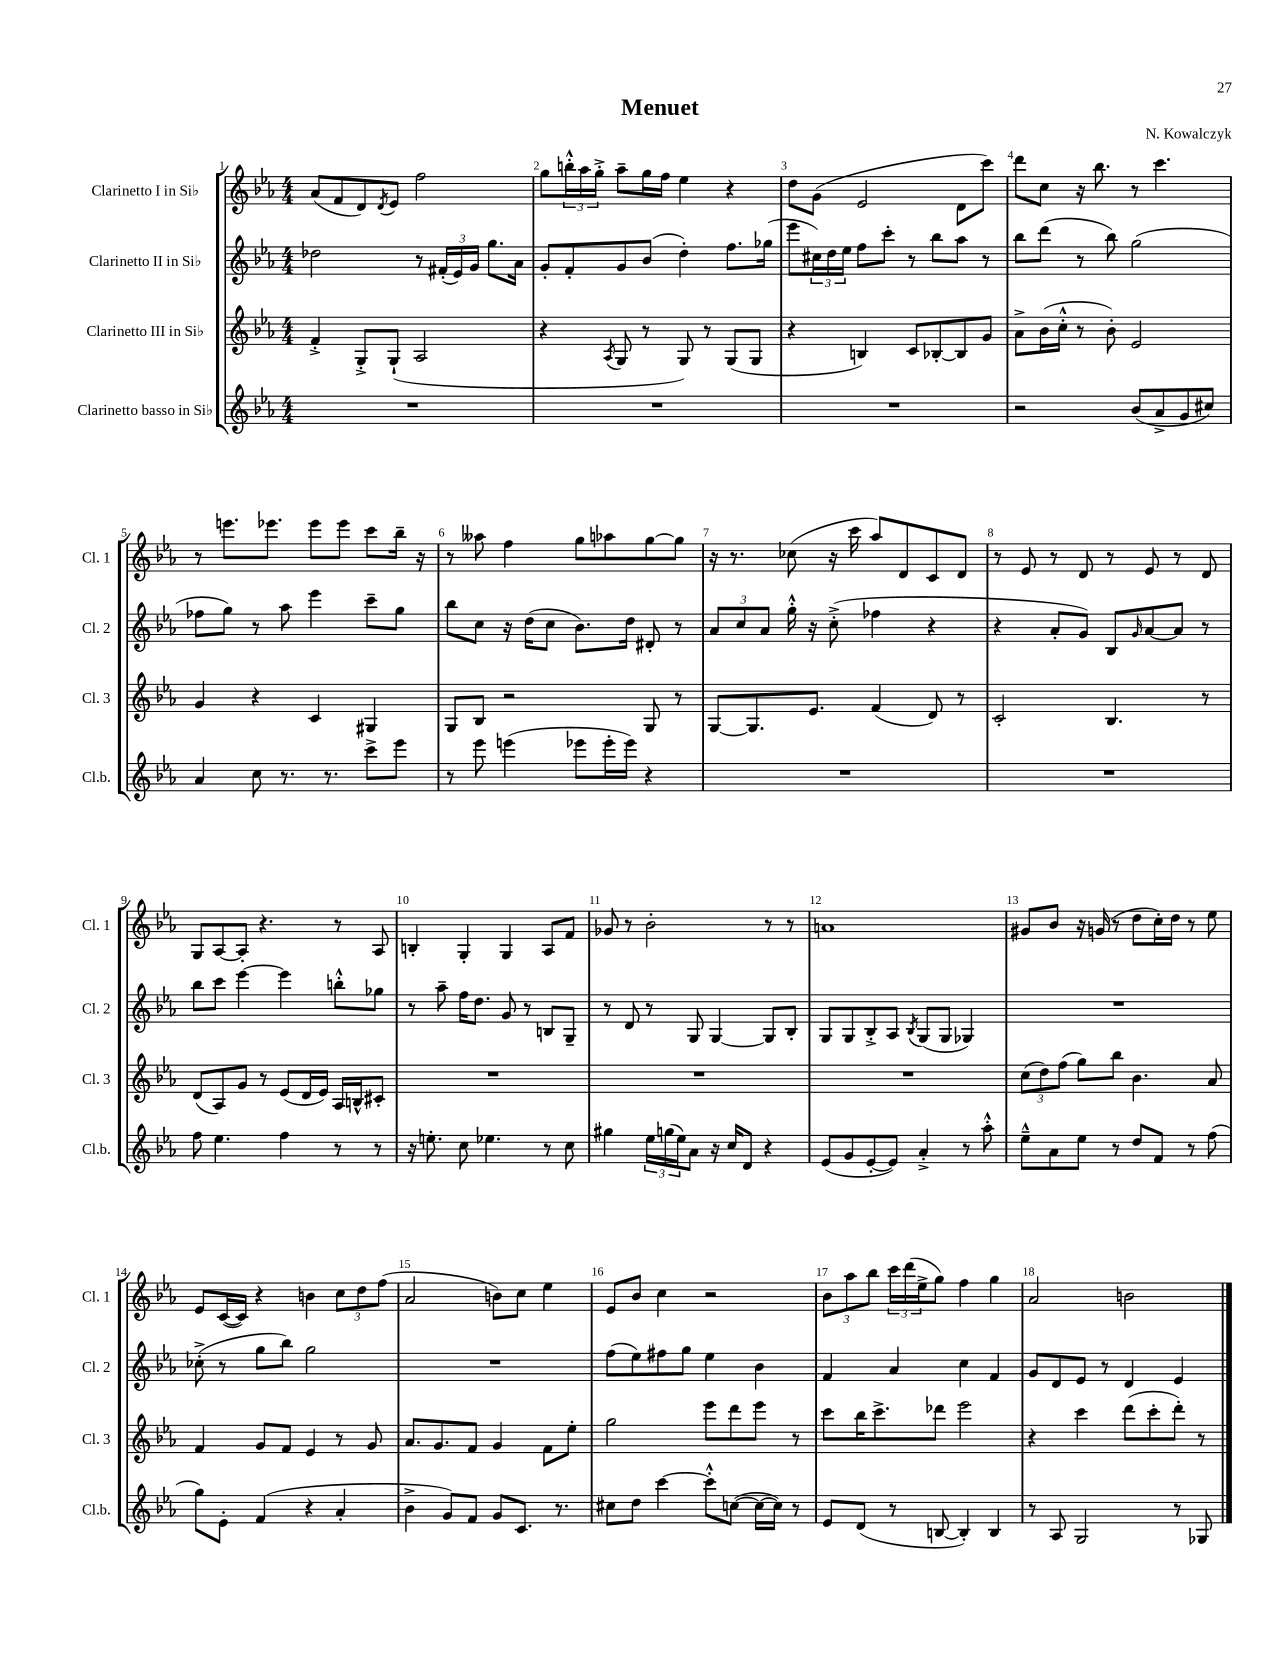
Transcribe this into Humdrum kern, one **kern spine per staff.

**kern	**kern	**kern	**kern
*part4	*part3	*part2	*part1
*staff4	*staff3	*staff2	*staff1
*I"Clarinetto basso in Si♭	*I"Clarinetto III in Si♭	*I"Clarinetto II in Si♭	*I"Clarinetto I in Si♭
*I'Cl.b.	*I'Cl. 3	*I'Cl. 2	*I'Cl. 1
*clefG2	*clefG2	*clefG2	*clefG2
*k[b-e-a-]	*k[b-e-a-]	*k[b-e-a-]	*k[b-e-a-]
*M4/4	*M4/4	*M4/4	*M4/4
=1	=1	=1	=1
1r	4f'^/	2dd-X\	(8a-/L
.	.	.	8f/
.	8G'^/L	.	8d/)
.	.	.	8qd/
.	(8G`/J	.	8e-/J
.	2A-/	8r	2ff\
.	.	(24f#X'/LL	.
.	.	24e-/)	.
.	.	24g/JJ	.
.	.	8.gg\L	.
.	.	16a-\Jk	.
=2	=2	=2	=2
1r	4r	8g'/L	8gg\L
.	.	8f'/	24bbn'^^\L
.	.	.	24aa-\
.	.	.	24gg'^\JJ
.	8qA-/	.	.
.	8G/	8g/	8aa-~\L
.	8r	(8b-/J	16gg\L
.	.	.	16ff\JJ
.	8G/)	4dd'\)	4ee-\
.	8r	.	.
.	(8G/L	8.ff\L	4r
.	8G/J	.	.
.	.	(16gg-X\Jk	.
=3	=3	=3	=3
1r	4r	8eee-\L	8dd\L
.	.	24cc#X\L)	(8g\J
.	.	24dd\	.
.	.	24ee-\JJ	.
.	4Bn/)	8ff\L	2e-/
.	.	8ccc'\J	.
.	8c/L	8r	.
.	[8B-X'/	8bb-\L	.
.	8B-/]	8aa-\J	8d\L
.	8g/J	8r	8ccc\J)
=4	=4	=4	=4
2r	8a-^\L	8bb-\L	8ddd\L
.	(16b-\L	(8ddd\J	8cc\J
.	16cc'^^\JJ	.	.
.	8r	8r	16r
.	.	.	8.bb-\
.	8b-'\)	8bb-\)	.
(8b-/L	2e-/	(2gg\	8r
8a-^/	.	.	4.ccc\
8g/	.	.	.
8cc#X/J)	.	.	.
!!LO:LB:g=z
=5	=5	=5	=5
4a-/	4g/	8ff-X\L	8r
.	.	8gg\J)	8.eeen\L
8cc\	4r	8r	.
.	.	.	8.eee-X\J
8.r	.	8aa-\	.
.	4c/	4eee-\	8eee-\L
8.r	.	.	.
.	.	.	8eee-\J
8ccc^\L	4G#X/	8ccc~\L	8ccc\L
8eee-\J	.	8gg\J	16bb-~\Jk
.	.	.	16r
=6	=6	=6	=6
8r	8G/L	8bb-\L	8r
8eee-\	8B-/J	8cc\J	8aa--X\
(4eeen\	2r	16r	4ff\
.	.	(16dd\KL	.
.	.	8cc\J	.
8eee-X\L	.	8.b-\L)	8gg\L
16eee-'\L	.	.	8aa-X\
16eee-\JJ)	.	16dd\Jk	.
4r	8G/	8d#X'/	[8gg\
.	8r	8r	8gg\J]
=7	=7	=7	=7
1r	[8G/L	12a-/L	16r
.	.	.	8.r
.	.	12cc/	.
.	8.G/]	.	.
.	.	12a-/J	.
.	.	16gg'^^\	(8cc-X\
.	8.e-/J	16r	.
.	.	(8cc'^\	16r
.	.	.	16ccc\
.	(4f/	4ff-X\	8aa-/L)
.	.	.	8d/
.	8d/)	4r	8c/
.	8r	.	8d/J
=8	=8	=8	=8
1r	2c'/	4r	8r
.	.	.	8e-/
.	.	8a-'/L	8r
.	.	8g/J)	8d/
.	4.B-/	8B-/L	8r
.	.	16qqg/	.
.	.	[8a-/	8e-/
.	.	8a-/J]	8r
.	8r	8r	8d/
!!LO:LB:g=z
=9	=9	=9	=9
8ff\	(8d/L	8bb-\L	8G/L
4.ee-\	8A-/)	8ccc\J	[8A-/
.	8g/J	[4eee-\	8A-'/J]
.	8r	.	4.r
4ff\	(8e-/L	4eee-\]	.
.	16d/L	.	.
.	16e-/JJ)	.	.
8r	16A-/LL	8bbn'^^\L	8r
.	16Bn^^/J	.	.
8r	8c#X'/J	8gg-X\J	8A-/
=10	=10	=10	=10
16r	1r	8r	4Bn'/
8.een'\	.	.	.
.	.	8aa-~\	.
8cc\	.	16ff\KL	4G'/
.	.	8.dd\J	.
4.ee-X\	.	.	.
.	.	8g/	4G/
.	.	8r	.
8r	.	8Bn/L	8A-/L
8cc\	.	8G~/J	8f/J
=11	=11	=11	=11
4gg#X\	1r	8r	8g-X/
.	.	8d/	8r
24ee-\LL	.	8r	2b-'\
(24ggn\	.	.	.
24ee-\J)	.	.	.
8a-\J	.	8G/	.
16r	.	[4G/	.
16cc/KL	.	.	.
8d/J	.	.	.
4r	.	8G/L]	8r
.	.	8B-'/J	8r
=12	=12	=12	=12
(8e-/L	1r	8G/L	1an
8g/	.	8G/	.
[8e-'/	.	8B-'^/	.
8e-/J])	.	8A-/J	.
.	.	8qB-/	.
4a-'^/	.	(8G/L	.
.	.	8G/J	.
8r	.	4G-X/)	.
8aa-'^^\	.	.	.
=13	=13	=13	=13
8ee-~^^\L	(12cc\L	1r	8g#X/L
.	12dd\)	.	.
8a-\	.	.	8b-/J
.	(12ff\J	.	.
8ee-\J	8gg\L)	.	16r
.	.	.	(16gn/
8r	8bb-\J	.	8r
8dd/L	4.b-\	.	8dd\L
8f/J	.	.	16cc'\L)
.	.	.	16dd\JJ
8r	.	.	8r
(8ff\	8a-/	.	8ee-\
!!LO:LB:g=z
=14	=14	=14	=14
8gg\L)	4f/	(8cc-X'^\	8e-/L
8e-'\J	.	8r	([16c/L
.	.	.	16c/JJ])
(4f/	8g/L	8gg\L	4r
.	8f/J	8bb-\J)	.
4r	4e-/	2gg\	4bn\
4a-'/	8r	.	12cc\L
.	.	.	12dd\
.	8g/	.	.
.	.	.	(12ff\J
=15	=15	=15	=15
4b-^\	8.a-/L	1r	2a-/
.	8.g/	.	.
8g/L)	.	.	.
8f/J	8f/J	.	.
8g/L	4g/	.	8bn\L)
8.c/J	.	.	8cc\J
.	8f\L	.	4ee-\
8.r	.	.	.
.	8ee-'\J	.	.
=16	=16	=16	=16
8cc#X\L	2gg\	(8ff\L	8e-/L
8dd\J	.	8ee-\)	8b-/J
[4ccc\	.	8ff#X\	4cc\
.	.	8gg\J	.
8ccc'^^\L]	8eee-\L	4ee-\	2r
([8ccn\J	8ddd\	.	.
16cc\LL_	8eee-\J	4b-\	.
16cc\JJ])	.	.	.
8r	8r	.	.
=17	=17	=17	=17
8e-/L	8ccc\L	4f/	12b-\L
.	.	.	12aa-\
(8d/J	16bb-\K	.	.
.	.	.	12bb-\J
.	8.ccc^\	.	.
8r	.	4a-/	24ccc\LL
.	.	.	(24ddd\
.	.	.	24ee-^\J
[8Bn/	8ddd-X\J	.	8gg\J)
4B'/])	2eee-\	4cc\	4ff\
4B/	.	4f/	4gg\
=18	=18	=18	=18
8r	4r	8g/L	2a-/
8A-/	.	8d/	.
2G/	4ccc\	8e-/J	.
.	.	8r	.
.	(8ddd\L	4d/	2bn\
.	8ccc'\	.	.
8r	8ddd'\J)	4e-/	.
8G-X/	8r	.	.
==	==	==	==
*-	*-	*-	*-
